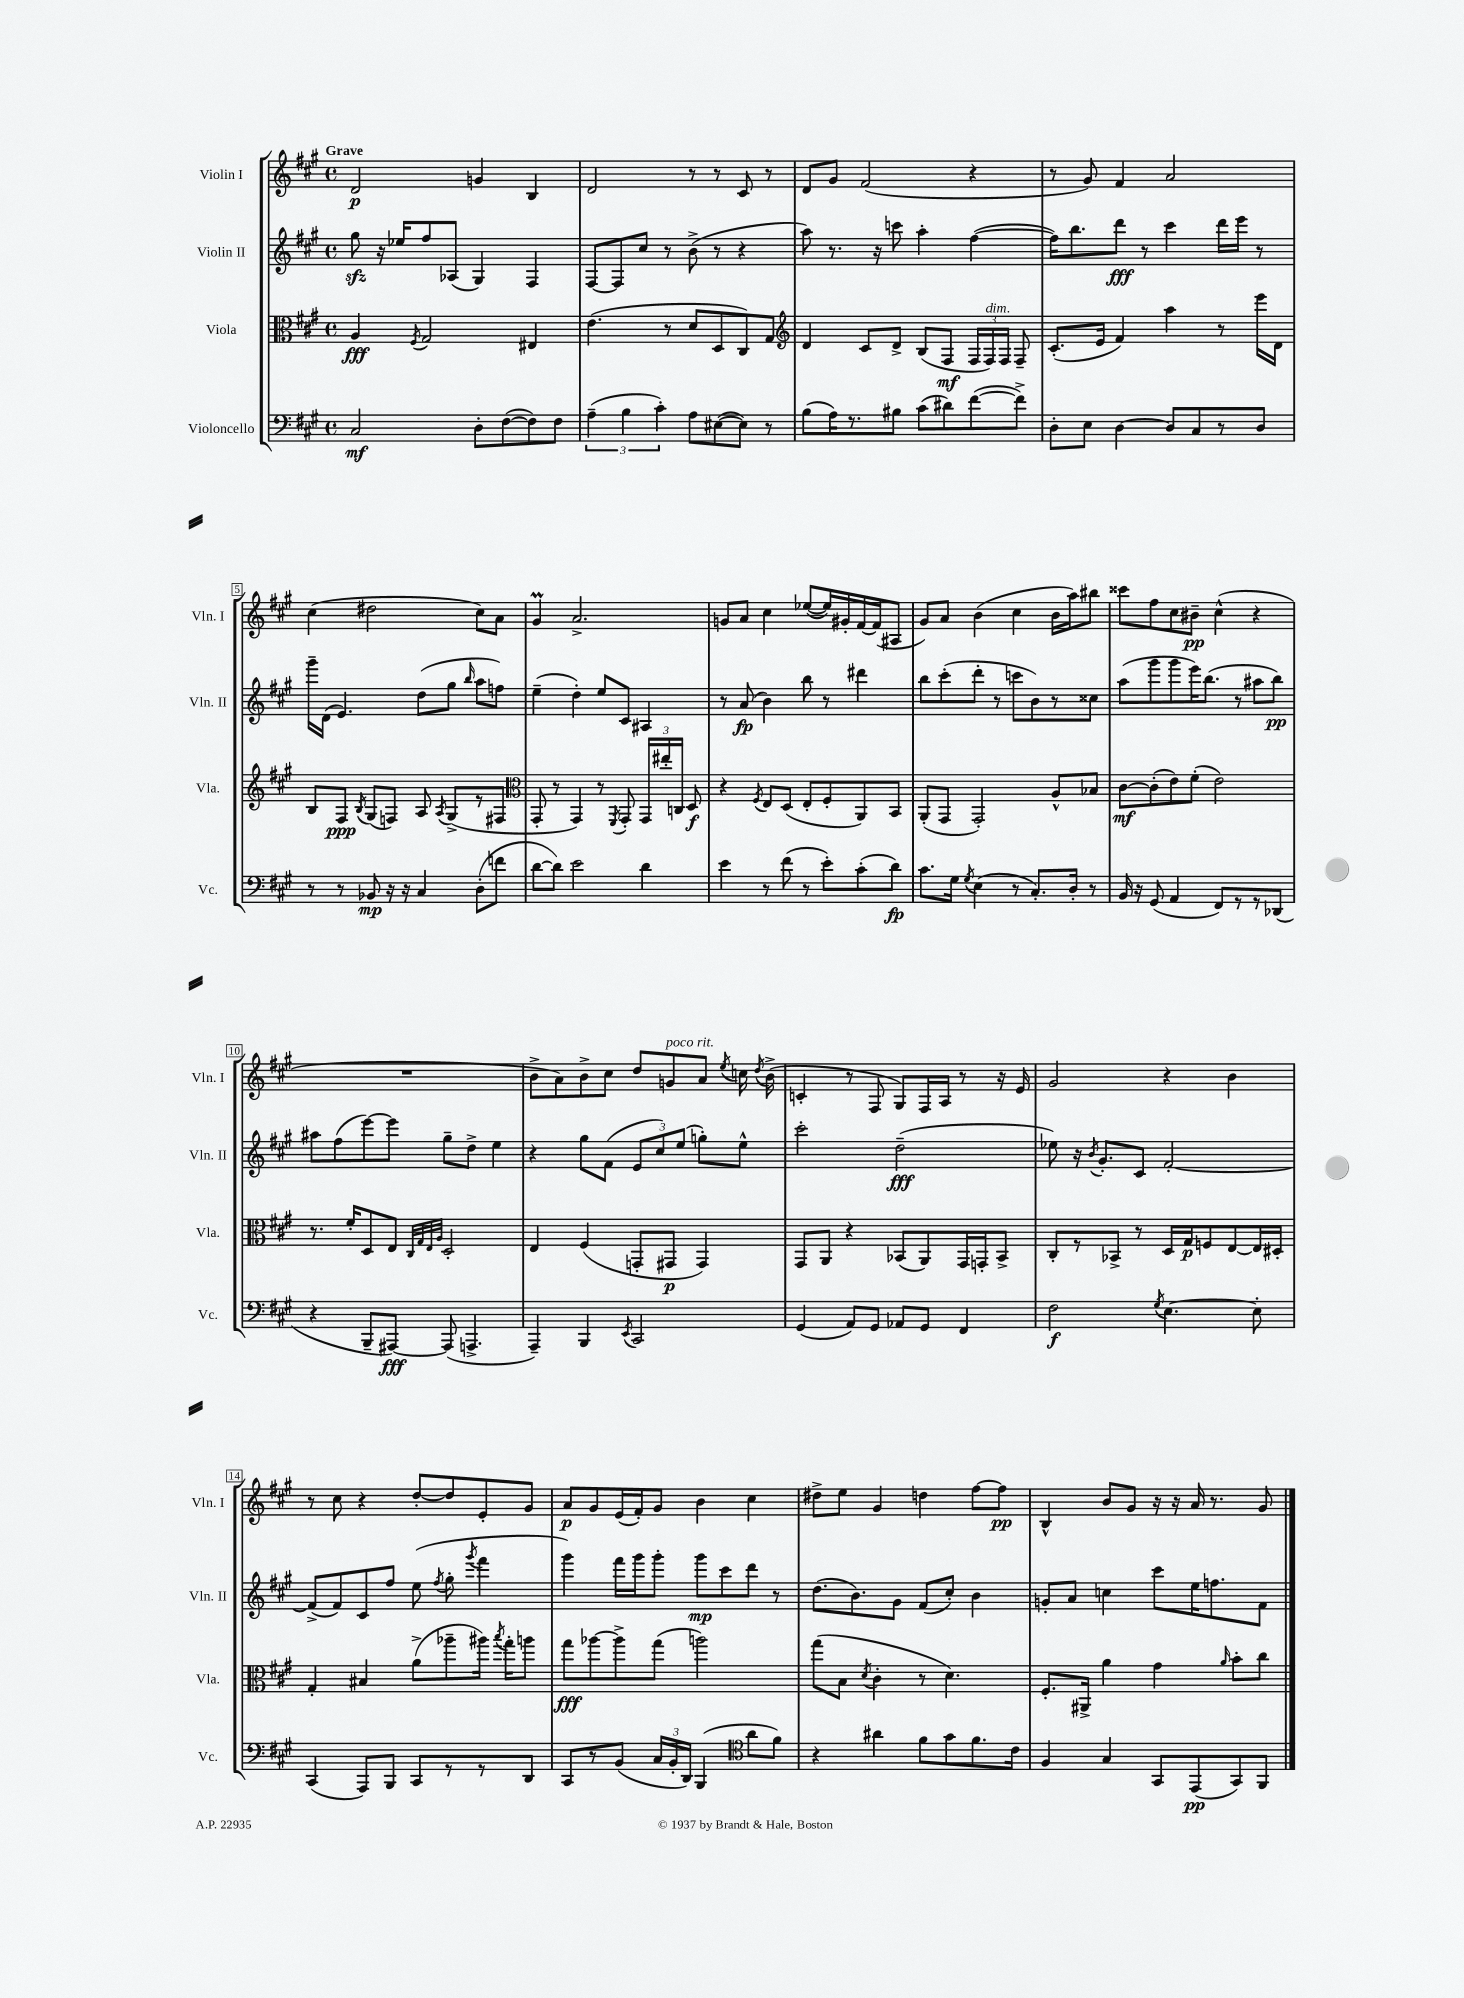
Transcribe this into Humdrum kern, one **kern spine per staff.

**kern	**kern	**kern	**kern
*staff4	*staff3	*staff2	*staff1
*clefF4	*clefC3	*clefG2	*clefG2
*k[f#c#g#]	*k[f#c#g#]	*k[f#c#g#]	*k[f#c#g#]
*M4/4	*M4/4	*M4/4	*M4/4
*met(c)	*met(c)	*met(c)	*met(c)
2C#	4A	8gg#	2d
.	.	16r	.
.	.	16ee-	.
.	8qF#	.	.
.	2G#	8ff#	.
.	.	(8A-	.
8D'	.	4G#)	4g
([8F#	.	.	.
8F#])	4E#	4F#	4B
8F#	.	.	.
=	=	=	=
(6A~	(4.e	[8F#	2d
.	.	8F#]	.
6B	.	.	.
.	.	8cc#	.
6c#')	.	.	.
.	8r	8r	.
8A	8d	(8b^	8r
([8E#	8D	8r	8r
8E#])	8C#)	4r	8c#
8r	8G#	.	8r
=	=	=	=
*	*clefG2	*	*
(8B	4d	8aa)	8d
16A)	.	8.r	8g#
8.r	.	.	.
.	8c#	.	(2f#
.	.	16r	.
8B#	8d^	8ccc	.
(8c#	(8B	4aa'	.
8d#)	8F#	.	.
([8f#	24F#	([4ff#	4r
.	24F#)	.	.
.	24F#	.	.
8f#^])	8F#~	.	.
=	=	=	=
8D'	(8.c#'	16ff#])	8r
.	.	8.bb	.
8E	.	.	8g#)
.	16e	.	.
[4D	4f#)	8ddd	4f#
.	.	8r	.
8D]	4aa	4ccc#	2a
8C#	.	.	.
8r	8r	16ddd	.
.	.	16eee	.
8D	16eee	8r	.
.	16d	.	.
=	=	=	=
8r	8B	16ggg#~	(4cc#
.	.	(16d	.
8r	8F#	4.e)	.
.	8qB	.	.
8BB-	(8G#	.	2dd#
16r	8F)	.	.
16r	.	.	.
4C#	8A	(8dd	.
.	8qA	.	.
.	(8G#^	8gg#	.
.	.	16qqbb	.
(8D'	8r	8aa	8cc#)
8f	8F#	8ff)	8a
=	=	=	=
*	*clefC3	*	*
[8d	8GG#'	(4ee~	4g#
8d])	8r	.	.
2e	4GG#)	4dd')	2.a^
.	8r	8ee	.
.	8qFF#	.	.
.	8GG#'	8c#	.
4d	24GG#	4A#	.
.	24ee#'	.	.
.	24C	.	.
.	8D	.	.
=	=	=	=
4e	4r	8r	8g
.	.	(8a	8a
.	8qF#	.	.
8r	8E	4b)	4cc#
(8f#	(8D	.	.
8r	8E'	8bb	([8ee-
8e')	8F#'	8r	16ee-])
.	.	.	16g#'
(8c#'	8AA)	4ddd#	[16f#
.	.	.	(16f#]
8d)	8BB	.	8A#
=	=	=	=
8.c#	(8AA'	8bb	8g#)
.	8GG#	(8ccc#'	8a
16G#	.	.	.
8qG#	.	.	.
(4E	2GG#')	8ddd'	(4b
.	.	8r	.
8r	.	8ccc	4cc#
8.C#')	.	8b)	.
.	8A^^	8r	16b
16D'	.	.	16aa)
8r	8B-	8cc##	8bb#
=	=	=	=
16BB	[8c#	(8aa	8ccc##
16r	.	.	.
(8GG#	(8c#']	8ggg#	8ff#
4AA	8e)	8ggg#	8cc#
.	(8f#'	16eee)	8b#~
.	.	(8.bb	.
8FF#)	2e)	.	(4cc#^^
8r	.	8r	.
8r	.	8aa#	4r
(8DD-	.	8bb)	.
=	=	=	=
4r	8.r	8aa#	1r
.	.	(8ff#	.
.	16f#'	.	.
8BBB~	8D	[8eee)	.
[8AAA#)	8E	8eee]	.
.	32qqC#	.	.
.	32qqG#	.	.
.	32qqE	.	.
.	32qqA	.	.
(8AAA#]	2D'	8gg#~	.
4.AAA^	.	8dd^	.
.	.	4ee	.
=	=	=	=
4AAA~)	4E	4r	8b^
.	.	.	8a)
4BBB	(4F#	8gg#	8b^
.	.	(8f#	8cc#
8qEE	.	.	.
2CC#	8GG'	12e	8dd
.	.	12cc#)	.
.	8GG#	.	8g
.	.	(12ee	.
.	4GG#)	8gg')	8a
.	.	.	8qee
.	.	8ee^^	16cc
.	.	.	8qdd
.	.	.	(16b^
=	=	=	=
(4GG#	8GG#	2ccc#'	4c'
.	8AA	.	.
8AA)	4r	.	8r
8GG#	.	.	8F#
8AA-	(8BB-	(2dd~	8G#)
8GG#	8AA)	.	16F#
.	.	.	16A
4FF#	16GG#	.	8r
.	16GG'	.	.
.	8BB-^	.	16r
.	.	.	16e
=	=	=	=
2F#	8C#'	8ee-)	2g#
.	8r	16r	.
.	.	8qb	.
.	.	8.g#'	.
.	8BB-^	.	.
.	8r	8c#	.
8qG#	.	.	.
[4.E	16D	[2f#'	4r
.	16G#	.	.
.	8F	.	.
.	[8E	.	4b
8E']	16E]	.	.
.	16D#'	.	.
=	=	=	=
(4CC#	4G#'	(8f#^]	8r
.	.	8f#)	8cc#
8AAA)	4B#	8c#	4r
8BBB	.	8ff#	.
8CC#	(8a^	(8ee	[8dd'
.	.	8qff#	.
8r	8aa-~	8gg#'	8dd]
.	.	8qggg#	.
8r	16aa#)	4fff#	8e'
.	8qbb	.	.
.	16gg#'	.	.
8DD	8aa	.	8g#
=	=	=	=
8CC#	8gg#	4ggg#)	8a
8r	[8aa-	.	8g#
(8BB	8aa-^]	16fff#	(16e
.	.	16ggg#	16f#')
24C#	(8gg#	8ggg#'	8g#
24BB'	.	.	.
24DD)	.	.	.
(4BBB	2aa)	8ggg#	4b
.	.	8ccc#	.
*clefC4	*	*	*
8a	.	8ddd	4cc#
8f#)	.	8r	.
=	=	=	=
4r	(8gg#	(8.dd	8dd#^
.	8B	.	8ee
.	.	8.b)	.
.	8qd	.	.
4a#	4c#'	.	4g#
.	.	8g#	.
8f#	8r	(8f#	4dd
8g#	4.d)	8cc#')	.
8.f#	.	4b	[8ff#
.	.	.	8ff#]
16c#	.	.	.
=	=	=	=
4F#	8.F#'	8g'	4B^^
.	.	8a	.
.	16AA#^	.	.
4G#	4a	4cc	8b
.	.	.	8g#
8GG#	4g#	8ccc#	16r
.	.	.	16r
(8EE	.	16ee	16a
.	.	8.ff	8.r
.	16qqa	.	.
8GG#)	8b'	.	.
8FF#	8cc#	8f#	8g#
==	==	==	==
*-	*-	*-	*-
